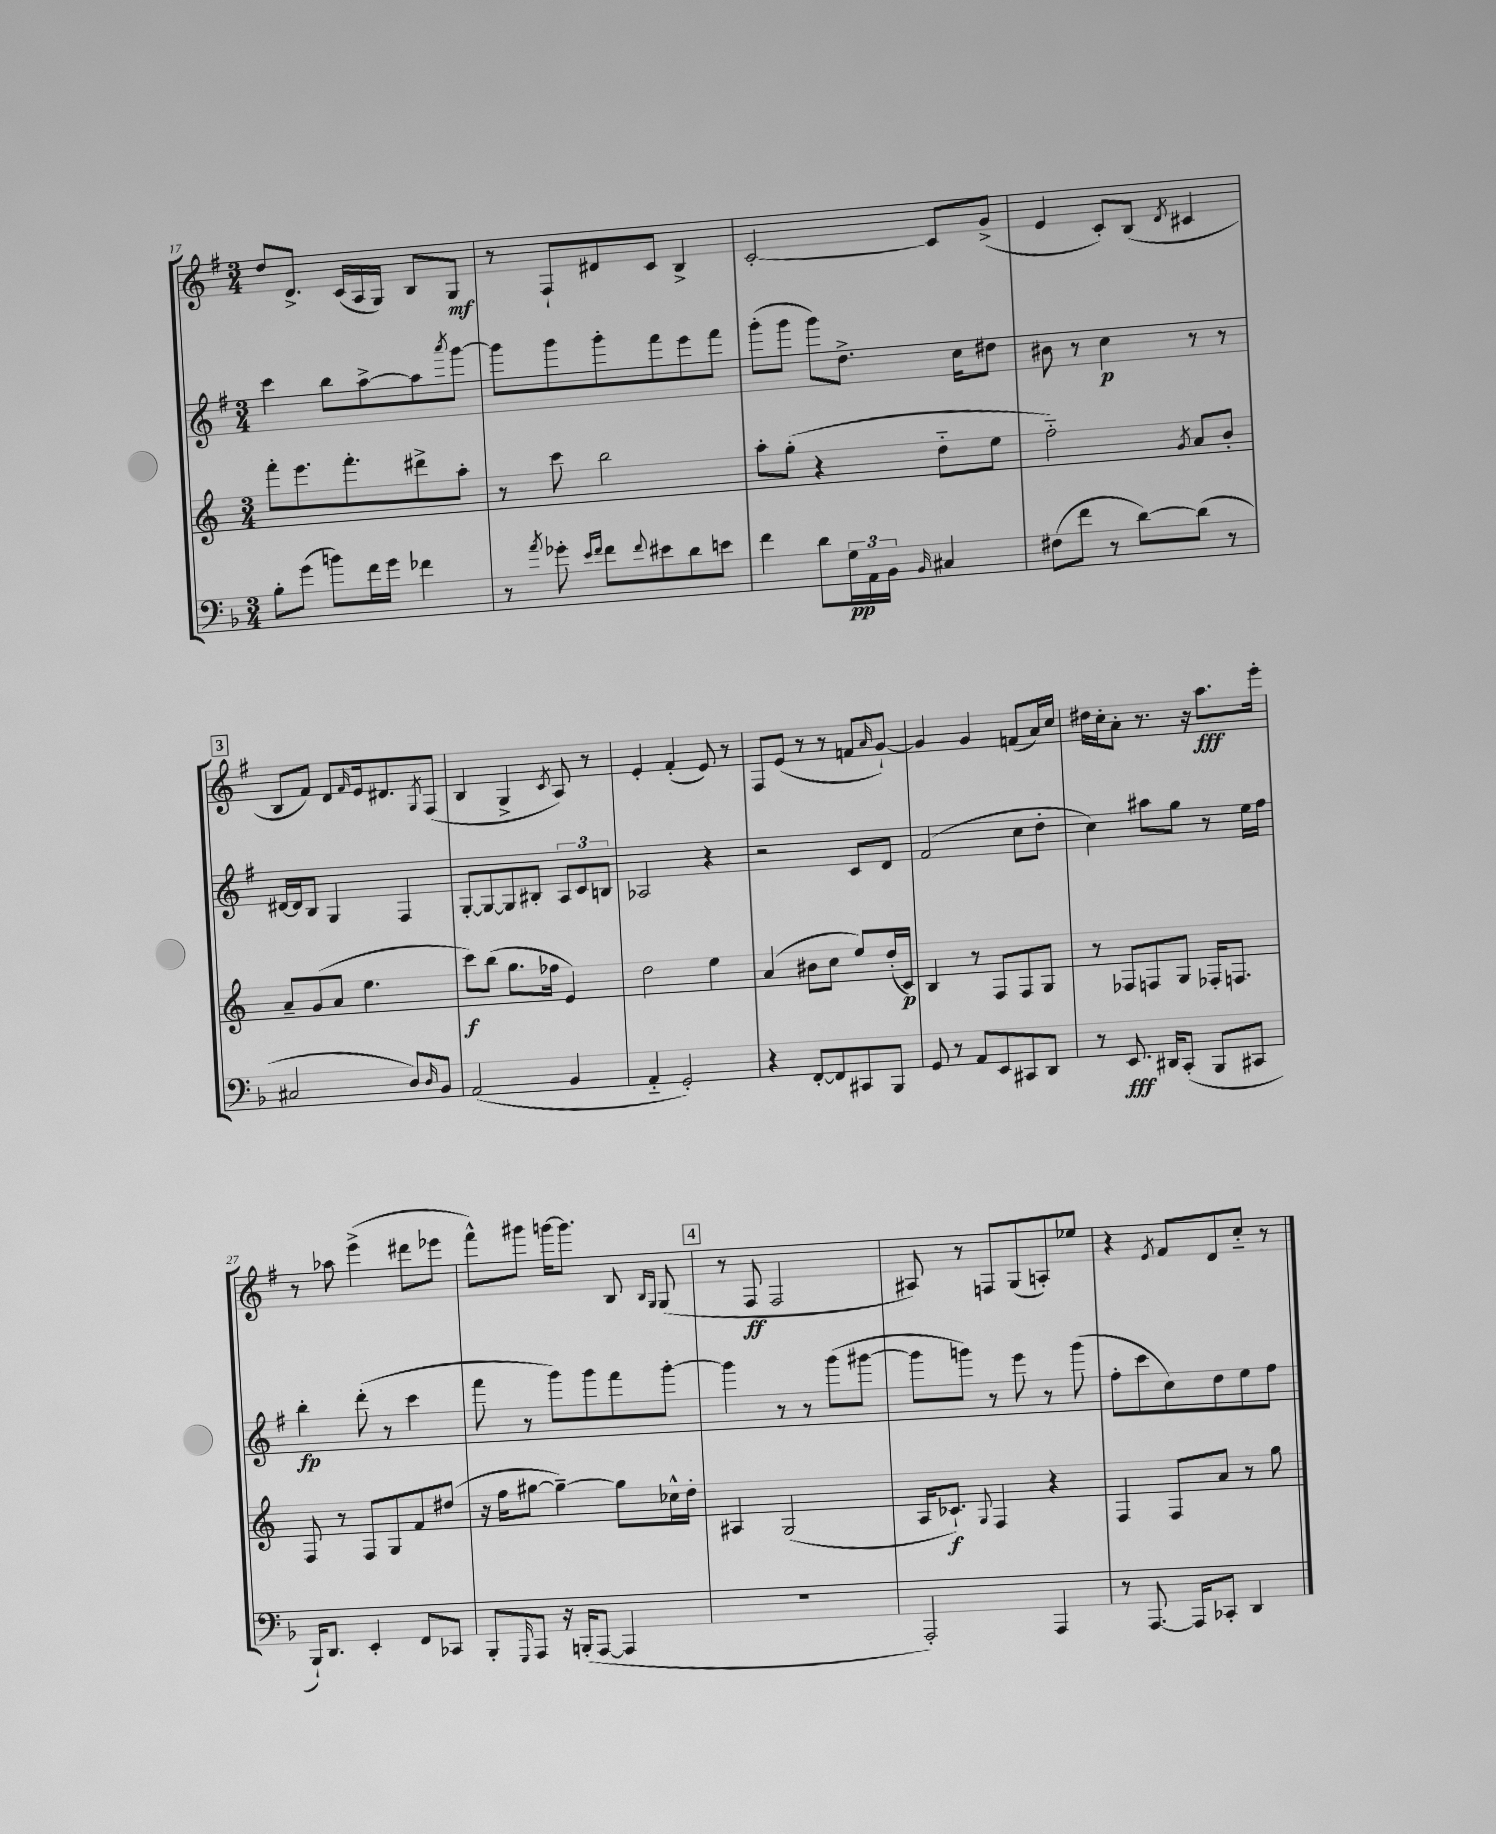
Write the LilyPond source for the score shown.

<<
\new StaffGroup <<
\new Staff = "s0" {
    \clef treble \key g \major \numericTimeSignature \time 3/4
    d''8 d'8.-> c'16( a16 g16) b8 g8\mf |
    r8 fis8-! dis'8 c'8 b4-> |
    c'2~-. c'8 g'8->( |
    e'4 c'8-.) b8( \acciaccatura { d'8 } cis'4 |
    \mark \markup { \box "3" } b8 fis'8) d'8 \grace { fis'16 } e'16 dis'8. \acciaccatura { g8 } fis8( |
    b4 g4-> \acciaccatura { c'8 } a8) r8 |
    e'4-. fis'4-.( e'8) r8 |
    fis8 e'8( r8 r8 f'8 \grace { a'16 } g'8~-!) |
    g'4 g'4 f'8( a'16) c''16 |
    dis''16 c''16-. a'8-. r8. r16 a''8.\fff e'''16-. |
    r8 aes''8 e'''4->( dis'''8 ees'''8 |
    fis'''8-^) gis'''8 g'''16~ g'''8. b8 \grace { b16 g16 } g8( |
    \mark \markup { \box "4" } r8 fis8\ff fis2 |
    ais8) r8 f8 g8( a8-.) ees''8 |
    r4 \acciaccatura { e'8 } fis'8 d'8 c''8-_ r8 \bar "|." |
}
\new Staff = "s1" {
    \clef treble \key g \major \numericTimeSignature \time 3/4
    c'''4 b''8 a''8~-> a''8 \acciaccatura { a'''8 } g'''8~ |
    g'''8 g'''8 g'''8-. fis'''8 e'''8 fis'''8 |
    g'''8-.( g'''8 g'''8) d''8.-> c''16 dis''8 |
    bis'8 r8 c''4\p r8 r8 |
    \mark \markup { \box "3" } dis'16~ dis'16 b8 g4 fis4 |
    g8~-. g8~ g8 bis8-. \tuplet 3/2 { a8 c'8 b8 } |
    aes2 r4 |
    r2 c'8 d'8 |
    fis'2( c''8 d''8-. |
    c''4) ais''8 g''8 r8 e''16 fis''16 |
    b''4-.\fp d'''8-.( r8 c'''4 |
    fis'''8 r8 g'''8) g'''8 fis'''8 g'''8~-. |
    \mark \markup { \box "4" } g'''4 r8 r8 g'''8( gis'''8~ |
    gis'''8 g'''8) r8 e'''8 r8 g'''8( |
    fis''8-. c'''8 c''8) d''8 e''8 fis''8 \bar "|." |
}
\new Staff = "s2" {
    \clef treble \key c \major \numericTimeSignature \time 3/4
    f'''8-. e'''8. f'''8.-. dis'''8-> a''8-. |
    r8 c'''8 b''2 |
    a''8-. g''8-.( r4 d''8-_ e''8 |
    f''2-_) \acciaccatura { g'8 } a'8 b'8-. |
    \mark \markup { \box "3" } a'8-- g'8( a'8 e''4. |
    c'''8\f) b''8( g''8. fes''16 e'4) |
    d''2 e''4 |
    a'4( bis'8 c''8 e''8) d''16-.( c'16\p) |
    b4 r8 f8 f8 g8 |
    r8 fes8 f8 g8 fes16-. f8. |
    f8 r8 f8 g8 f'8 dis''8( |
    r16 f''16 gis''8~ gis''4~--) gis''8 ces''16-^ d''16-. |
    \mark \markup { \box "4" } ais4 g2( |
    a16 ces'8.-!\f) \appoggiatura { g8 } f4 r4 |
    f4 f8 a'8 r8 g''8 \bar "|." |
}
\new Staff = "s3" {
    \clef bass \key f \major \numericTimeSignature \time 3/4
    bes8-. g'8( b'8) f'16 g'16 fes'4 |
    r8 \acciaccatura { a'8 } ges'8-. \grace { e'16 f'16 } f'8 \appoggiatura { f'8 } eis'8 d'8 e'8 |
    f'4 d'8 \tuplet 3/2 { g16\pp a,16 bes,16 } \grace { bes,16 } cis4 |
    fis8( f'8 r8 d'8~) d'8( r8 |
    \mark \markup { \box "3" } cis2 d8) \grace { d16 } bes,8 |
    a,2( bes,4 |
    a,4-_ g,2-.) |
    r4 f,8~-. f,8 cis,8 bes,,8 |
    g,8 r8 a,8 e,8 cis,8 d,8 |
    r8 e,8.\fff dis,16 c,8-.( bes,,8 cis,8 |
    bes,,16-!) d,8. e,4-. f,8 ces,8 |
    bes,,8-. \grace { g,,16 } a,,8 r16 b,,16-.( a,,8~ a,,4 |
    \mark \markup { \box "4" } R2. |
    a,,2-.) a,,4 |
    r8 a,,8.~ a,,16 ces,8-. d,4 \bar "|." |
}
>>
>>
\layout { \context { \Score currentBarNumber = #17 } }
